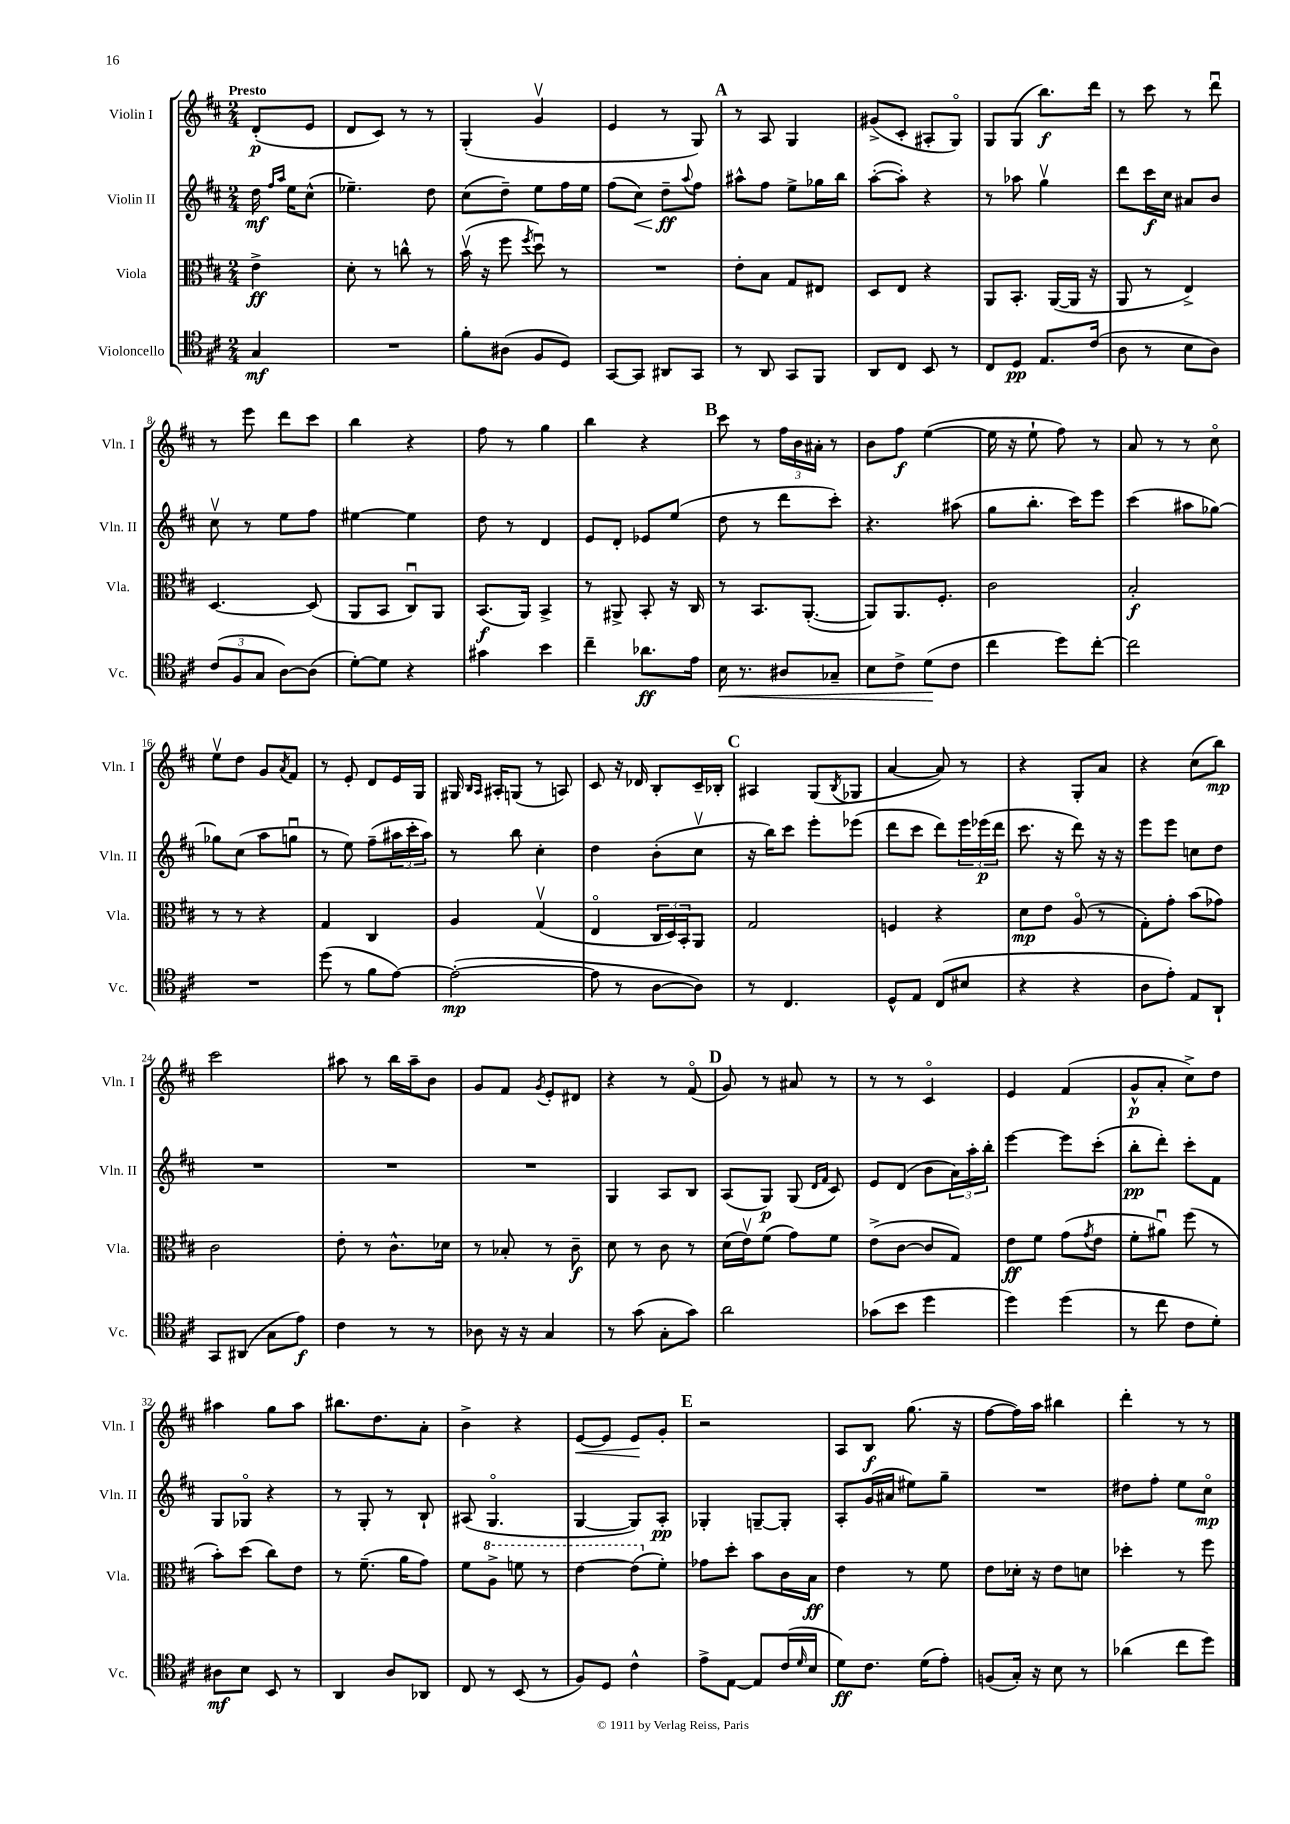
<<
\new StaffGroup <<
\new Staff = "s0" \with { instrumentName = "Violin I" shortInstrumentName = "Vln. I" } {
    \clef treble \key d \major \numericTimeSignature \time 2/4 \partial 4 \tempo "Presto"
    d'8-.\p( e'8 |
    d'8 cis'8) r8 r8 |
    g4-.( g'4\upbow |
    e'4 r8 g8) |
    \mark \markup { \bold "A" } r8 a8 g4 |
    gis'8->( cis'8-. ais8-. g8\flageolet) |
    g8 g8( b''8.\f) d'''16 |
    r8 cis'''8 r8 d'''8\downbow |
    r8 e'''8 d'''8 cis'''8 |
    b''4 r4 |
    fis''8 r8 g''4 |
    b''4 r4 |
    \mark \markup { \bold "B" } cis'''8 r8 \tuplet 3/2 { fis''16 b'16 ais'16-. } r8 |
    b'8 fis''8\f e''4~( |
    e''16 r16 e''8-! fis''8) r8 |
    a'8 r8 r8 cis''8\flageolet |
    e''8\upbow d''8 g'8 \acciaccatura { a'8 } fis'8 |
    r8 e'8-. d'8 e'16 g16 |
    gis16 \grace { b16 a16 } ais16-. g8( r8 a8) |
    cis'8 r16 des'16 b8-. cis'16-- bes16-. |
    \mark \markup { \bold "C" } ais4 g8( \acciaccatura { b8 } ges8 |
    a'4~ a'8) r8 |
    r4 g8-. a'8 |
    r4 cis''8( b''8\mp) |
    cis'''2 |
    ais''8 r8 b''16 ais''16-- b'8 |
    g'8 fis'8 \acciaccatura { g'8 } e'8-. dis'8 |
    r4 r8 fis'8\flageolet( |
    \mark \markup { \bold "D" } g'8) r8 ais'8 r8 |
    r8 r8 cis'4\flageolet |
    e'4 fis'4( |
    g'8-^\p a'8-. cis''8->) d''8 |
    ais''4 g''8 ais''8 |
    bis''8. d''8. a'8-. |
    b'4-> r4 |
    e'8~\< e'8 e'8\! g'8-. |
    \mark \markup { \bold "E" } r2 |
    a8 b8\f g''8.( r16 |
    fis''8~ fis''16) a''16 bis''4 |
    d'''4-. r8 r8 \bar "|." |
}
\new Staff = "s1" \with { instrumentName = "Violin II" shortInstrumentName = "Vln. II" } {
    \clef treble \key d \major \numericTimeSignature \time 2/4 \partial 4
    d''16\mf \grace { fis''16 a''16 } e''16 cis''8-^( |
    ees''4.--) d''8 |
    cis''8( d''8--) e''8 fis''16 e''16 |
    fis''8( cis''8\<) d''8--\ff\! \appoggiatura { a''8 } fis''8 |
    \mark \markup { \bold "A" } ais''8-^ fis''8 e''8-> ges''16 b''16 |
    a''8~-.( a''8-.) r4 |
    r8 aes''8 g''4\upbow |
    d'''8 cis'''16\f cis''16 ais'8 b'8 |
    cis''8\upbow r8 e''8 fis''8 |
    eis''4~ eis''4 |
    d''8 r8 d'4 |
    e'8 d'8-. ees'8 e''8( |
    \mark \markup { \bold "B" } d''8 r8 d'''8 cis'''8-.) |
    r4. ais''8( |
    g''8 b''8.-. cis'''16) e'''8 |
    cis'''4( ais''8 ges''8~) |
    ges''8 cis''8( a''8 g''8\downbow |
    r8 e''8) fis''8--( \tuplet 3/2 { ais''16 cis'''16-. ais''16) } |
    r8 b''8 cis''4-. |
    d''4 b'8-.( cis''8\upbow |
    \mark \markup { \bold "C" } r16 b''16) cis'''8 e'''8-. ees'''8( |
    d'''8 cis'''8 d'''8) \tuplet 3/2 { e'''16 ees'''16\p( d'''16 } |
    cis'''8. r16 d'''8) r16 r16 |
    e'''8 e'''8 c''8 d''8 |
    R2 |
    R2 |
    R2 |
    g4 a8 b8 |
    \mark \markup { \bold "D" } a8( g8\p) g8( \grace { d'16 fis'16 } cis'8) |
    e'8 d'8( b'8 \tuplet 3/2 { a'16) a''16-. b''16-. } |
    e'''4~ e'''8 cis'''8-.( |
    b''8-.\pp d'''8-.) cis'''8-. fis'8 |
    g8 ges8\flageolet r4 |
    r8 g8-. r8 b8-! |
    ais8( g4.\flageolet |
    g4~ g8) a8-.\pp |
    \mark \markup { \bold "E" } ges4-. g8~-- g8-. |
    a8-. g'16( ais'16 eis''8) g''8-- |
    R2 |
    dis''8 fis''8-. e''8 cis''8\flageolet\mp \bar "|." |
}
\new Staff = "s2" \with { instrumentName = "Viola" shortInstrumentName = "Vla." } {
    \clef alto \key d \major \numericTimeSignature \time 2/4 \partial 4
    e'4->\ff |
    d'8-. r8 c''8-^ r8 |
    b'16\upbow( r16 fis''8 \acciaccatura { fis''8 } d''8\downbow) r8 |
    R2 |
    \mark \markup { \bold "A" } e'8-. b8 g8 eis8 |
    d8 e8 r4 |
    a,8 b,8.-. a,16~( a,16 r16 |
    a,8 r8 e4->) |
    d4.~ d8( |
    a,8 b,8 cis8\downbow) a,8 |
    b,8.\f( a,16) b,4-> |
    r8 ais,8-> b,8-. r16 cis16 |
    \mark \markup { \bold "B" } r8 b,8. a,8.~-.( |
    a,8) a,8. fis8.-. |
    cis'2 |
    b2-.\f |
    r8 r8 r4 |
    g4 cis4 |
    a4 g4\upbow( |
    e4\flageolet \tuplet 3/2 { cis16 d16) b,16-. } a,8 |
    \mark \markup { \bold "C" } g2 |
    f4 r4 |
    d'8\mp e'8 a8\flageolet( r8 |
    g8-.) g'8-. b'8( ges'8) |
    cis'2 |
    e'8-. r8 cis'8.-^ des'16 |
    r8 bes8-. r8 cis'8--\f |
    d'8 r8 cis'8 r8 |
    \mark \markup { \bold "D" } d'16( e'16\upbow) fis'8( g'8) fis'8 |
    e'8->( cis'8~ cis'8 g8) |
    e'8\ff fis'8 g'8( \acciaccatura { g'8 } e'8 |
    fis'8-. ais'8\downbow) fis''8( r8 |
    b'8-.) d''8( cis''8) e'8 |
    r8 fis'8.--( a'16 g'8) |
    fis'8 \ottava #1 a'8-> f''8 r8 |
    e''4~ e''8( \ottava #0 fis'8-.) |
    \mark \markup { \bold "E" } ges'8 d''8-. b'8 cis'16 b16\ff |
    e'4 r8 fis'8 |
    e'8 des'16-. r16 e'8 d'8 |
    des''4-. r8 fis''8 \bar "|." |
}
\new Staff = "s3" \with { instrumentName = "Violoncello" shortInstrumentName = "Vc." } {
    \clef tenor \key d \major \numericTimeSignature \time 2/4 \partial 4
    g4\mf |
    R2 |
    fis'8-. ais8( fis8 d8) |
    g,8~ g,8 ais,8 g,8 |
    \mark \markup { \bold "A" } r8 a,8 g,8 fis,8 |
    a,8 cis8 b,8 r8 |
    cis8 d8\pp e8. cis'16( |
    a8 r8 b8 a8) |
    \tuplet 3/2 { cis'8( fis8 g8 } a8~) a8( |
    d'8~-.) d'8 r4 |
    gis'4 b'4 |
    cis''4-- aes'8.\ff e'16 |
    \mark \markup { \bold "B" } b16\< r8. ais8 ges8-- |
    b8 cis'8-> d'8\!( cis'8 |
    cis''4 d''8) cis''8~-. |
    cis''2 |
    R2 |
    d''8( r8 fis'8 e'8~) |
    e'2~-.\mp( |
    e'8 r8 a8~ a8) |
    \mark \markup { \bold "C" } r8 cis4. |
    d8-^ e8 cis8( bis8 |
    r4 r4 |
    a8 e'8-.) e8 a,8-! |
    g,8 ais,8( g8 e'8\f) |
    cis'4 r8 r8 |
    aes8 r16 r16 g4 |
    r8 g'8( g8-. g'8) |
    \mark \markup { \bold "D" } a'2 |
    ges'8( b'8 d''4 |
    d''4) d''4( |
    r8 cis''8 cis'8 d'8-.) |
    ais8\mf b8 b,8 r8 |
    a,4 a8 aes,8 |
    cis8 r8 b,8( r8 |
    fis8) d8 cis'4-^ |
    \mark \markup { \bold "E" } e'8-> e8~ e8 cis'16( \grace { d'16 } b16 |
    d'8\ff) cis'8. d'16( e'8-.) |
    f8( g16-.) r16 b8 r8 |
    aes'4( cis''8 d''8) \bar "|." |
}
>>
>>
